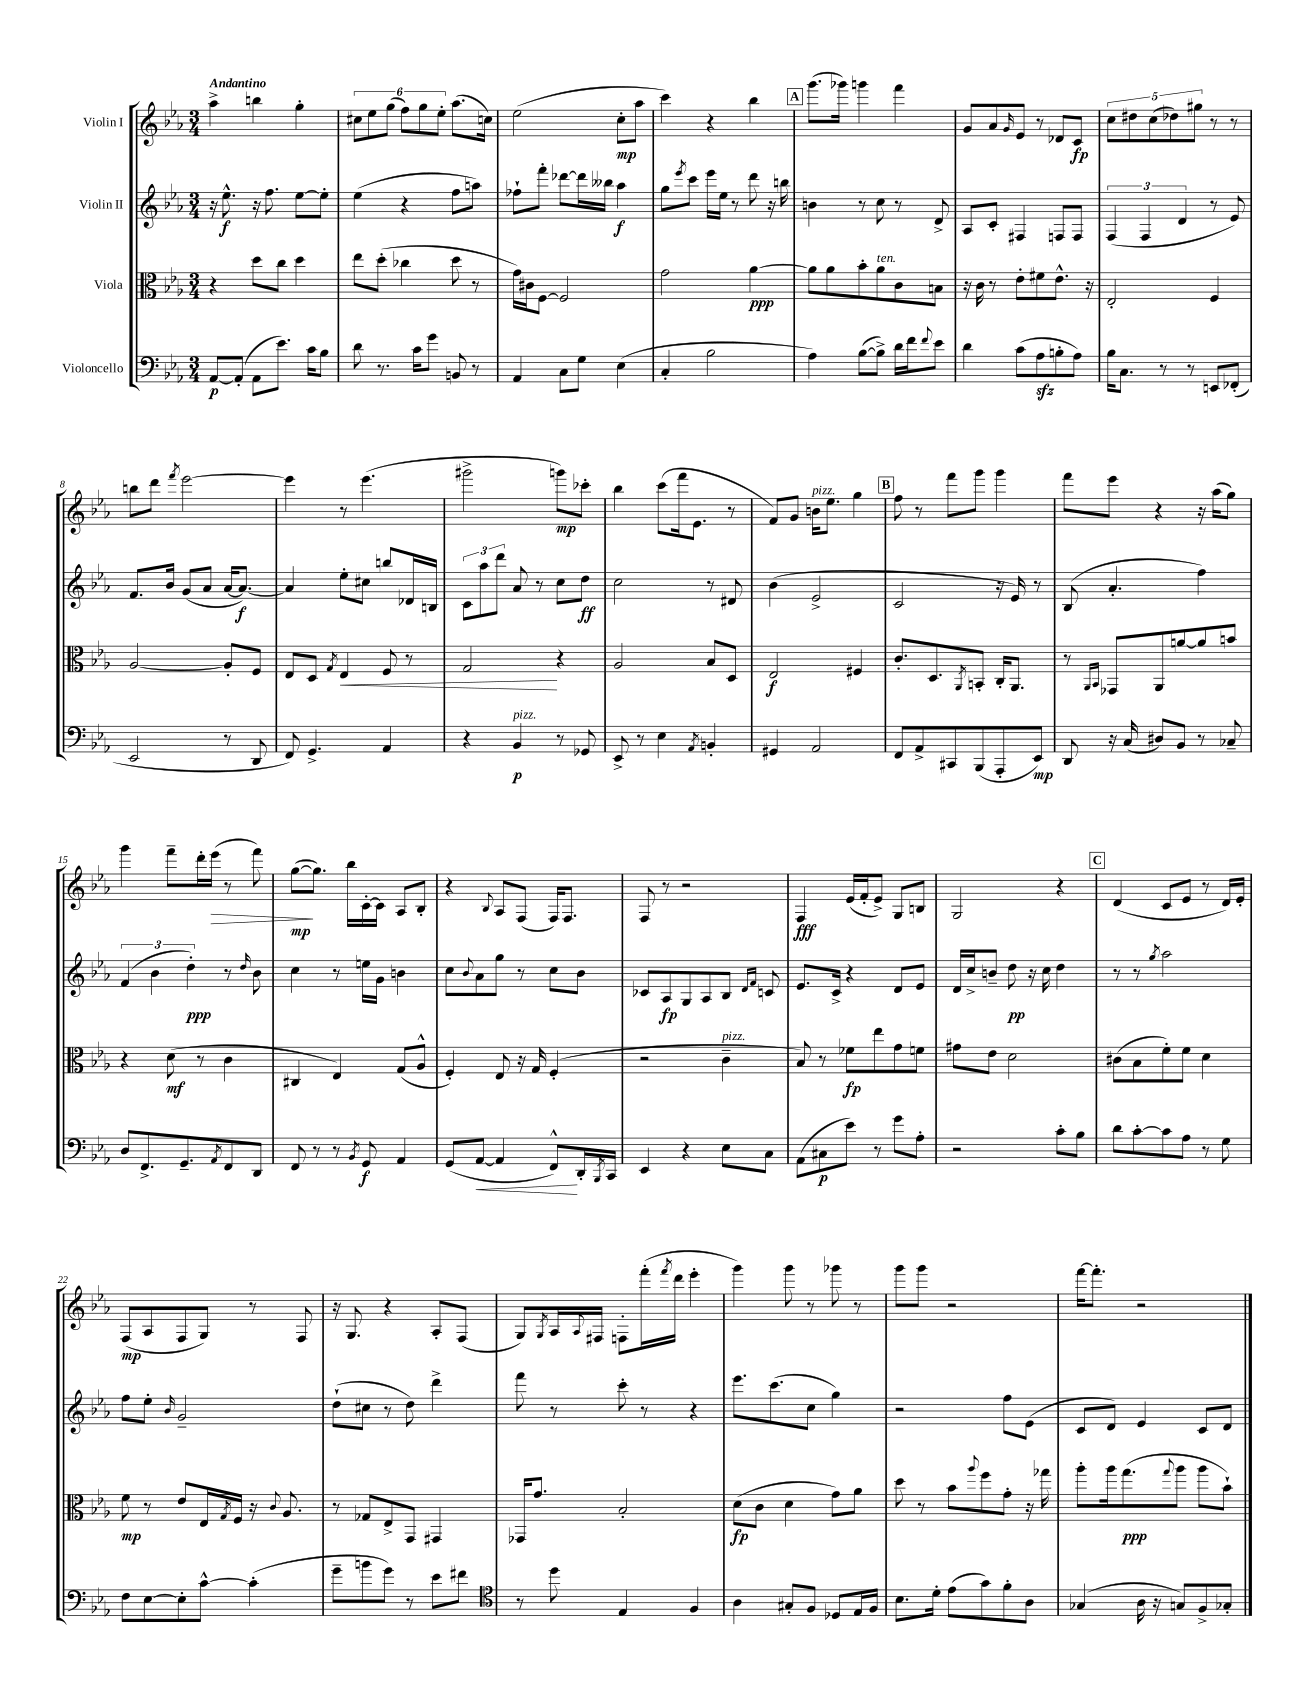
<<
\new StaffGroup <<
\new Staff = "s0" \with { instrumentName = "Violin I" } {
    \clef treble \key ees \major \numericTimeSignature \time 3/4 \tempo "Andantino"
    aes''4-> b''4 g''4-. |
    \tuplet 6/4 { cis''8 ees''8 g''8( f''8) g''8 ees''8-. } aes''8.( c''16) |
    ees''2( c''8-.\mp aes''8 |
    c'''4) r4 bes''4 |
    \mark \markup { \box "A" } g'''8.( ges'''16) g'''4 f'''4 |
    g'8 aes'8 \grace { g'16 } ees'8 r8 des'8 c'8\fp |
    \tuplet 5/4 { c''8 dis''8 c''8( des''8) gis''8 } r8 r8 |
    b''8 d'''8 \acciaccatura { f'''8 } ees'''2~ |
    ees'''4 r8 ees'''4.( |
    gis'''2-> g'''8\mp) ces'''8-. |
    bes''4 c'''8( f'''16 ees'8. r8 |
    f'8) g'8 b'16^\markup { \italic "pizz." } ees''8. g''4 |
    \mark \markup { \box "B" } f''8 r8 f'''8 g'''8 g'''4 |
    f'''8 ees'''8 r4 r16 aes''16( g''8) |
    g'''4 f'''8-- d'''16-. ees'''16\>( r8 f'''8) |
    g''8~\mp\!( g''8.) bes''16 c'16~-. c'16 aes8 bes8-. |
    r4 \appoggiatura { bes8 } aes8 f8( f16) f8. |
    f8 r8 r2 |
    f4\fff ees'16( f'16-. ees'8->) g8 b8 |
    g2 r4 |
    \mark \markup { \box "C" } d'4( c'8 ees'8 r8 d'16) ees'16-. |
    f8\mp( aes8 f8 g8) r8 f8 |
    r16 g8. r4 aes8-. f8( |
    g8) \acciaccatura { g8 } aes16 \appoggiatura { aes8 } fis16 f8-. f'''16-.( \acciaccatura { f'''8 } d'''16 ees'''4-. |
    g'''4) g'''8 r8 ges'''8 r8 |
    g'''8 g'''8 r2 |
    f'''16~ f'''8.-. r2 \bar "|." |
}
\new Staff = "s1" \with { instrumentName = "Violin II" } {
    \clef treble \key ees \major \numericTimeSignature \time 3/4
    r16 ees''8.-^\f r16 f''8. ees''8~ ees''8-. |
    ees''4( r4 f''8 a''8) |
    fes''8-! f'''8-. des'''8~ des'''16 beses''16 aes''4\f |
    g''8 \acciaccatura { ees'''8 } c'''8 ees'''16 ees''16 r8 d'''8 r16 b''16 |
    \mark \markup { \box "A" } b'4 r8 c''8 r8 d'8-> |
    aes8 c'8-. fis4 f8 f8 |
    \tuplet 3/2 { f4( f4 d'4 } r8 ees'8) |
    f'8. bes'16 g'8( aes'8 aes'16~ aes'8.~\f) |
    aes'4 ees''8-. cis''8 b''8 des'16 b16 |
    \tuplet 3/2 { c'8 aes''8 d'''8 } aes'8 r8 c''8 d''8\ff |
    c''2 r8 dis'8 |
    bes'4( ees'2-> |
    \mark \markup { \box "B" } c'2 r16 ees'16) r8 |
    bes8( aes'4.-. f''4) |
    \tuplet 3/2 { f'4( bes'4 d''4-.\ppp) } r8 \grace { d''16 } bes'8 |
    c''4 r8 e''16 g'16 b'4 |
    c''8 \appoggiatura { bes'8 } aes'8 g''8 r8 c''8 bes'8 |
    ces'8 aes8\fp g8 aes8 bes8 \grace { d'16 f'16 } c'8 |
    ees'8. c'16-> r4 d'8 ees'8 |
    d'16 c''16-> b'8-- d''8\pp r16 c''16 d''4 |
    \mark \markup { \box "C" } r8 r8 \acciaccatura { g''8 } aes''2 |
    f''8 ees''8-. \grace { bes'16 } g'2-- |
    d''8-!( cis''8 r8 d''8) d'''4-> |
    f'''8 r8 c'''8-. r8 r4 |
    ees'''8. c'''8.( c''8 g''4) |
    r2 f''8 ees'8( |
    c'8 d'8) ees'4 c'8 d'8 \bar "|." |
}
\new Staff = "s2" \with { instrumentName = "Viola" } {
    \clef alto \key ees \major \numericTimeSignature \time 3/4
    r4 d''8 c''8 d''4 |
    ees''8 d''8-.( ces''4 d''8 r8 |
    g'16) cis'16 f8~ f2 |
    g'2 aes'4~\ppp |
    \mark \markup { \box "A" } aes'8 aes'8 bes'8-. aes'8^\markup { \italic "ten." } c'8 b8 |
    r16 c'16 r8 ees'8-. fis'8 ees'8.-^ r16 |
    ees2-. f4 |
    aes2~ aes8-. f8 |
    ees8 d8 \acciaccatura { g8 } ees4\< f8 r8 |
    g2\! r4 |
    aes2 bes8 d8 |
    ees2\f fis4 |
    \mark \markup { \box "B" } c'8.-. d8. \acciaccatura { aes,8 } b,8-. c16-. aes,8. |
    r8 \grace { aes,16 bes,16 } ges,8 aes,8 a'8~ a'8 b'8 |
    r4 d'8\mf( r8 c'4 |
    cis4 ees4) g8( aes8-^ |
    f4-.) ees8 r16 g16 f4-.( |
    r2 c'4--^\markup { \italic "pizz." } |
    bes8) r8 fes'8\fp ees''8 g'8 f'8 |
    gis'8 ees'8 d'2 |
    \mark \markup { \box "C" } cis'8( bes8 f'8-.) f'8 d'4 |
    f'8\mp r8 ees'8 ees16 \acciaccatura { g8 } f16 r16 \appoggiatura { c'8 } aes8. |
    r8 ges8 ees8-> g,8 gis,4 |
    ges,16 g'8. bes2-. |
    d'8\fp( c'8 d'4 g'8) aes'8 |
    d''8 r8 bes'8 \appoggiatura { aes''8 } f''8 g'8-. r16 ges''16 |
    aes''8-. aes''16 g''8.\ppp( \appoggiatura { g''8 } aes''8 aes''8 bes'8-!) \bar "|." |
}
\new Staff = "s3" \with { instrumentName = "Violoncello" } {
    \clef bass \key ees \major \numericTimeSignature \time 3/4
    aes,8~\p aes,8-.( aes,8 ees'8.) c'16 bes8 |
    d'8 r8. c'16 g'8 b,8 r8 |
    aes,4 c8 g8 ees4( |
    c4-. bes2 |
    \mark \markup { \box "A" } aes4) bes8~( bes8->) d'16 f'16 \appoggiatura { f'8 } ees'8 |
    d'4 c'8( aes8\sfz b8-. aes8) |
    bes16 c8. r8 r8 e,8 fes,8-.( |
    ees,2 r8 d,8 |
    f,8) g,4.-> aes,4 |
    r4 bes,4\p^\markup { \italic "pizz." } r8 ges,8 |
    ees,8-> r8 ees4 \acciaccatura { aes,8 } b,4-. |
    gis,4 aes,2 |
    \mark \markup { \box "B" } f,8 aes,8-> cis,8 bes,,8( aes,,8-. ees,8\mp) |
    d,8 r16 c16( dis8) bes,8 r8 ces8-- |
    d8 f,8.-> g,8.-- \acciaccatura { aes,8 } f,8 d,8 |
    f,8 r8 r8 \acciaccatura { bes,8 } g,8\f aes,4 |
    g,8( aes,8~\< aes,4 f,8-^\!) d,16-. \acciaccatura { bes,,8 } c,16 |
    ees,4 r4 ees8 c8 |
    aes,8( cis8\p ees'8) r8 g'8 aes8-. |
    r2 c'8-. bes8 |
    \mark \markup { \box "C" } d'8 c'8~-. c'8 aes8 r8 g8 |
    f8 ees8~ ees8-. c'8~-^ c'4-.( |
    g'8-- b'8 g'8) r8 ees'8 fis'8 |
    \clef tenor r8 d''8 ees4 f4 |
    aes4 gis8-. f8 des8 ees16 f16 |
    bes8. d'16-. ees'8( g'8) f'8-. aes8 |
    ges4( aes16 r16 g8) f8-> ges8-. \bar "|." |
}
>>
>>
